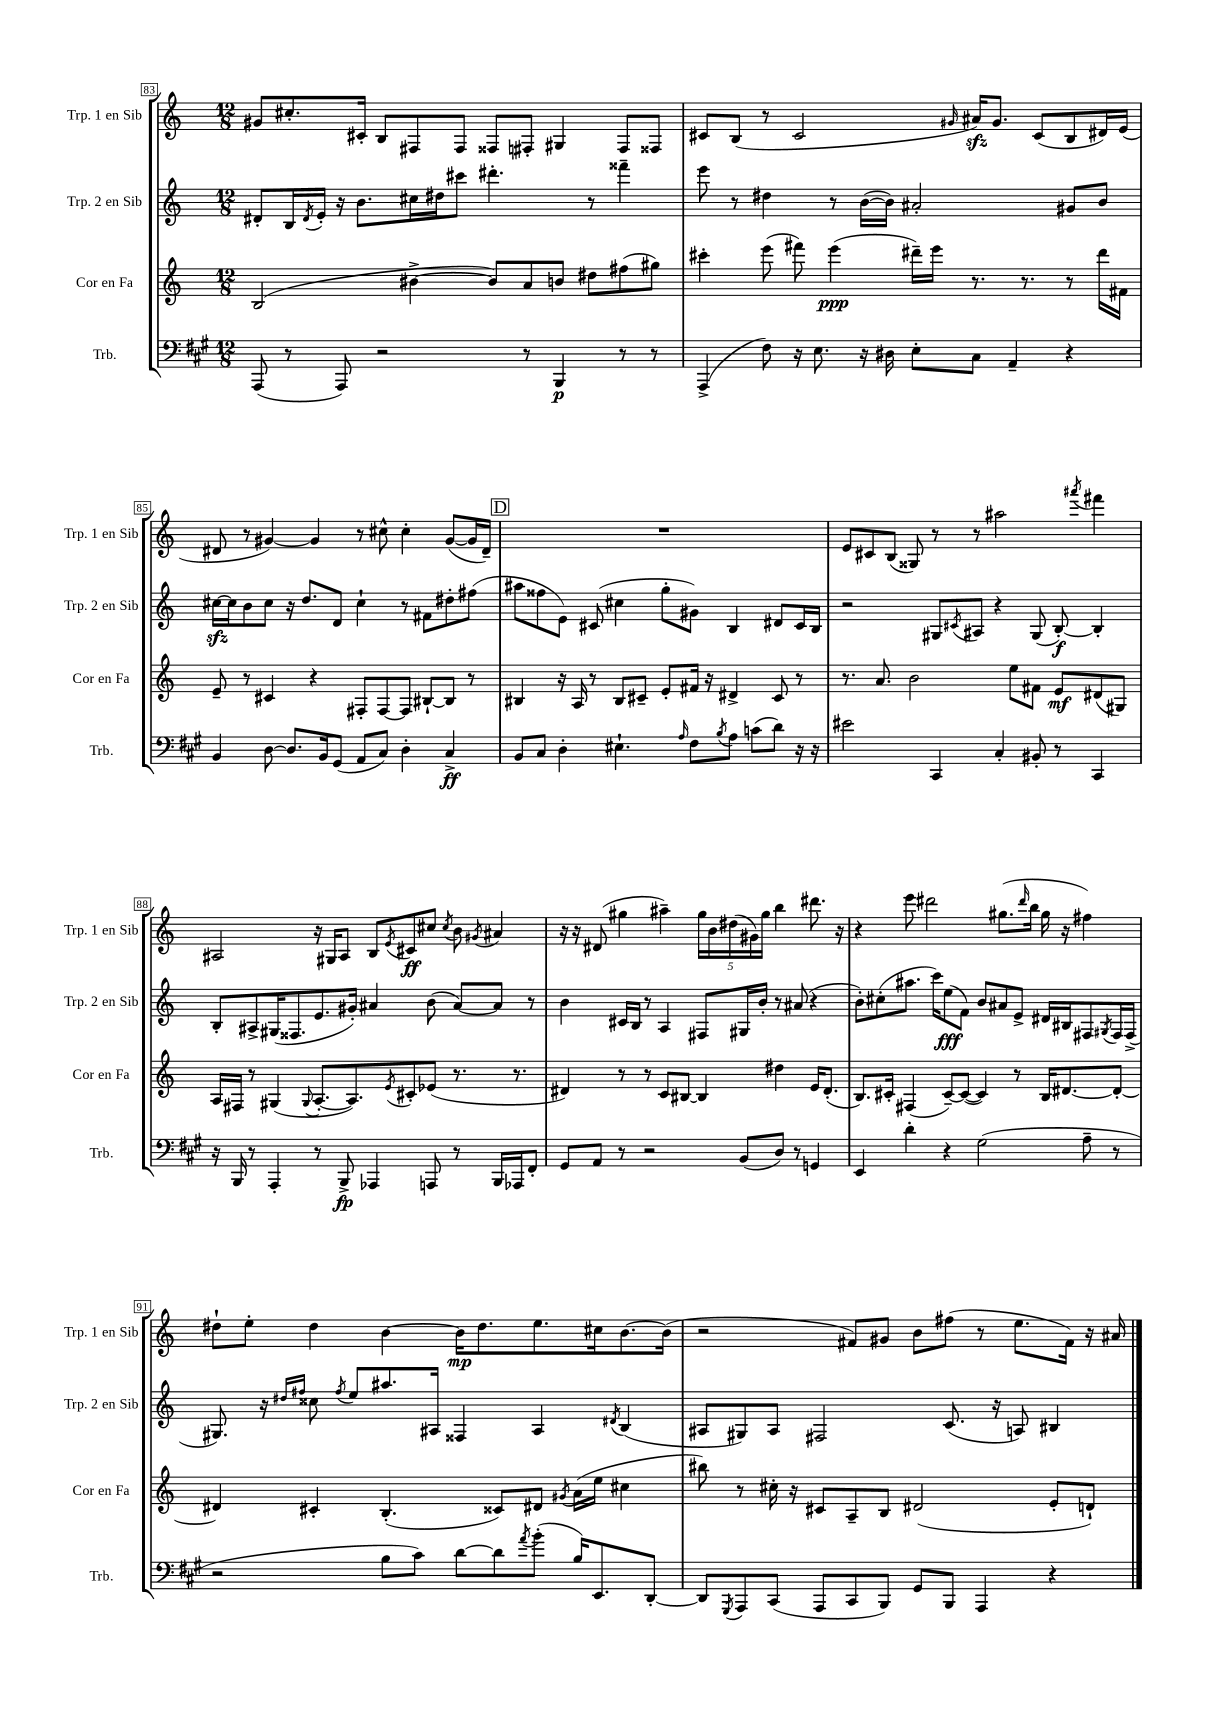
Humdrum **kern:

**kern	**kern	**kern	**kern
*staff4	*staff3	*staff2	*staff1
*clefF4	*clefG2	*clefG2	*clefG2
*k[f#c#g#]	*k[]	*k[]	*k[]
*M12/8	*M12/8	*M12/8	*M12/8
(8AAA	(2B	8d#'	8g#
8r	.	16B	8.cc#'
.	.	8qd#	.
.	.	16e'	.
8AAA)	.	16r	.
.	.	8.b	16c#'
2r	.	.	8B
.	[4b#^	16cc#	8F#
.	.	16dd#	.
.	.	8ccc#	8F#
.	8b#])	4.ddd#'	8F##
8r	8a	.	8F#'
4BBB	8b	.	4G#
.	8dd#	8r	.
8r	(8ff#	4fff##~	8F#
8r	8gg#)	.	8F##
=	=	=	=
(4AAA^	4ccc#'	8eee	8c#
.	.	8r	(8B
8F#)	(8eee	4dd#	8r
16r	8fff#)	.	2c#
8.E	.	.	.
.	(4eee	8r	.
16r	.	([16b	.
16D#	.	16b])	.
8E'	16ddd#~)	2a#'	.
.	16eee	.	.
.	.	.	16qqg#
8C#	8.r	.	16a#)
.	.	.	8.g#
4AA~	.	.	.
.	8.r	.	.
.	.	.	(8c#
4r	8r	8g#	8B
.	16ddd#	8b	16d#)
.	16f#	.	(16e
=	=	=	=
4BB	8e~	[16cc#	8d#
.	.	16cc#]	.
.	8r	8b	8r
[8D	4c#	8cc#	[4g#)
8.D]	.	16r	.
.	.	8.dd	.
.	4r	.	4g#]
16BB	.	.	.
(8GG#	.	8d	.
8AA	8F#'	4cc#`	8r
8C#)	[8F#	.	8cc#^^
4D'	8F#]	8r	4cc#'
.	[8B#`	8f#	.
4C#^	8B#]	8dd#'	([8g#
.	8r	(8ff#	16g#]
.	.	.	16d#~)
=	=	=	=
8BB	4B#	8aa#	1.r
8C#	.	8ff##	.
4D'	16r	8e)	.
.	16A	.	.
.	8r	(8c#	.
4.E#`	8B#	4cc#	.
.	8c#~	.	.
.	8e'	8gg'	.
16qqA	.	.	.
8F#	16f#	8g#)	.
.	16r	.	.
8qB	.	.	.
8A	4d#^	4B	.
(8c	.	.	.
8d)	8c#	8d#	.
16r	8r	16c#	.
16r	.	16B	.
=	=	=	=
2e#	8.r	2r	8e
.	.	.	8c#
.	8.a	.	.
.	.	.	(8B
.	2b	.	8G##)
4CC#	.	8G#	8r
.	.	8qc#	.
.	.	8A#	8r
4C#'	.	4r	2aa#
.	8ee	.	.
8BB#'	8f#	(8G#	.
8r	8e	[8B')	.
.	.	.	8qaaa#
4CC#	(8d#	4B']	4fff#
.	8G#)	.	.
=	=	=	=
16r	16A	8B'	2A#
16BBB	16F#	.	.
8r	8r	8A#^	.
4AAA'	(4G#	(16G#	.
.	.	8.F##	.
.	8qqG#	.	.
8r	[8.A'	8.e	16r
.	.	.	16G#
8BBB^	.	.	8A#
.	8.A])	16g#')	.
4AAA-	.	4a#	8B
.	8qe	.	8qe
.	8c#'	.	8c#
8AAA	(8e-	(8b	8cc#
.	.	.	8qcc#
8r	8.r	[8a#)	8b
.	.	.	8qg#
16BBB	.	8a#]	4a#
16AAA-	8.r	.	.
8FF#'	.	8r	.
=	=	=	=
8GG#	4d#)	4b	16r
.	.	.	16r
8AA	.	.	(8d#
8r	8r	16c#	4gg#
.	.	16B	.
2r	8r	8r	.
.	8c	4A	4aa#~)
.	[8B#	.	.
.	4B#]	8F#	20gg#
.	.	.	20b
.	.	.	(20dd#
(8BB	.	16G#	.
.	.	.	20g#)
.	.	16b'	.
.	.	.	20gg#
8D)	4dd#	8r	4bb
8r	.	(8a#	.
4GG	16e	4r	8.ddd#
.	(8.d#'	.	.
.	.	.	16r
=	=	=	=
4EE	8.B)	8b')	4r
.	.	(8cc#'	.
.	16c#'	.	.
4d'	(4F#	8.aa#	8eee
.	.	.	2ddd#
.	.	16ccc)	.
4r	[8c#~)	(8ee	.
.	(8c#_	8f)	.
(2G#	4c#])	8b	.
.	.	8a#	(8.gg#
.	8r	8e^	.
.	.	.	16qqddd#
.	.	.	16bb
.	16B	16d#	16gg#
.	[8.d#	16B#	16r
8A~	.	8F#	4ff#)
.	.	8qG#	.
8r	8d#'_	16F#	.
.	.	(16F#^	.
=	=	=	=
2r	4d#]	8.G#)	8dd#`
.	.	.	8ee'
.	.	16r	.
.	.	16qqdd#	.
.	.	16qqff#	.
.	4c#'	8cc##	4dd#
.	.	8qff#	.
.	.	8ee	.
8B	(4.B'	8.aa#	[4b
8c#)	.	.	.
.	.	16A#	.
[8d	.	4F##	16b]
.	.	.	8.dd#
8d]	8c##)	.	.
8qa	.	.	.
(8b'	8d#	4A#	8.ee
.	8qg#	.	.
16B)	(16a	.	.
8.EE	16ee	.	16cc#
.	.	8qd#	.
.	4cc#	(4B	[8.b
[8DD'	.	.	.
.	.	.	(16b]
=	=	=	=
8DD]	8bb#)	8A#	2r
8qGGG#	.	.	.
8AAA	8r	8G#)	.
(8CC#	16cc#'	8A#	.
.	16r	.	.
8AAA	8c#	2F#	.
8CC#	8A~	.	8f#)
8BBB)	8B	.	8g#
8GG#	(2d#	.	8b
8BBB	.	(8.c	(8ff#
4AAA	.	.	8r
.	.	16r	.
.	.	8A)	8.ee
4r	8e'	4B#	.
.	.	.	16f#)
.	8d`)	.	16r
.	.	.	16a#
==	==	==	==
*-	*-	*-	*-
